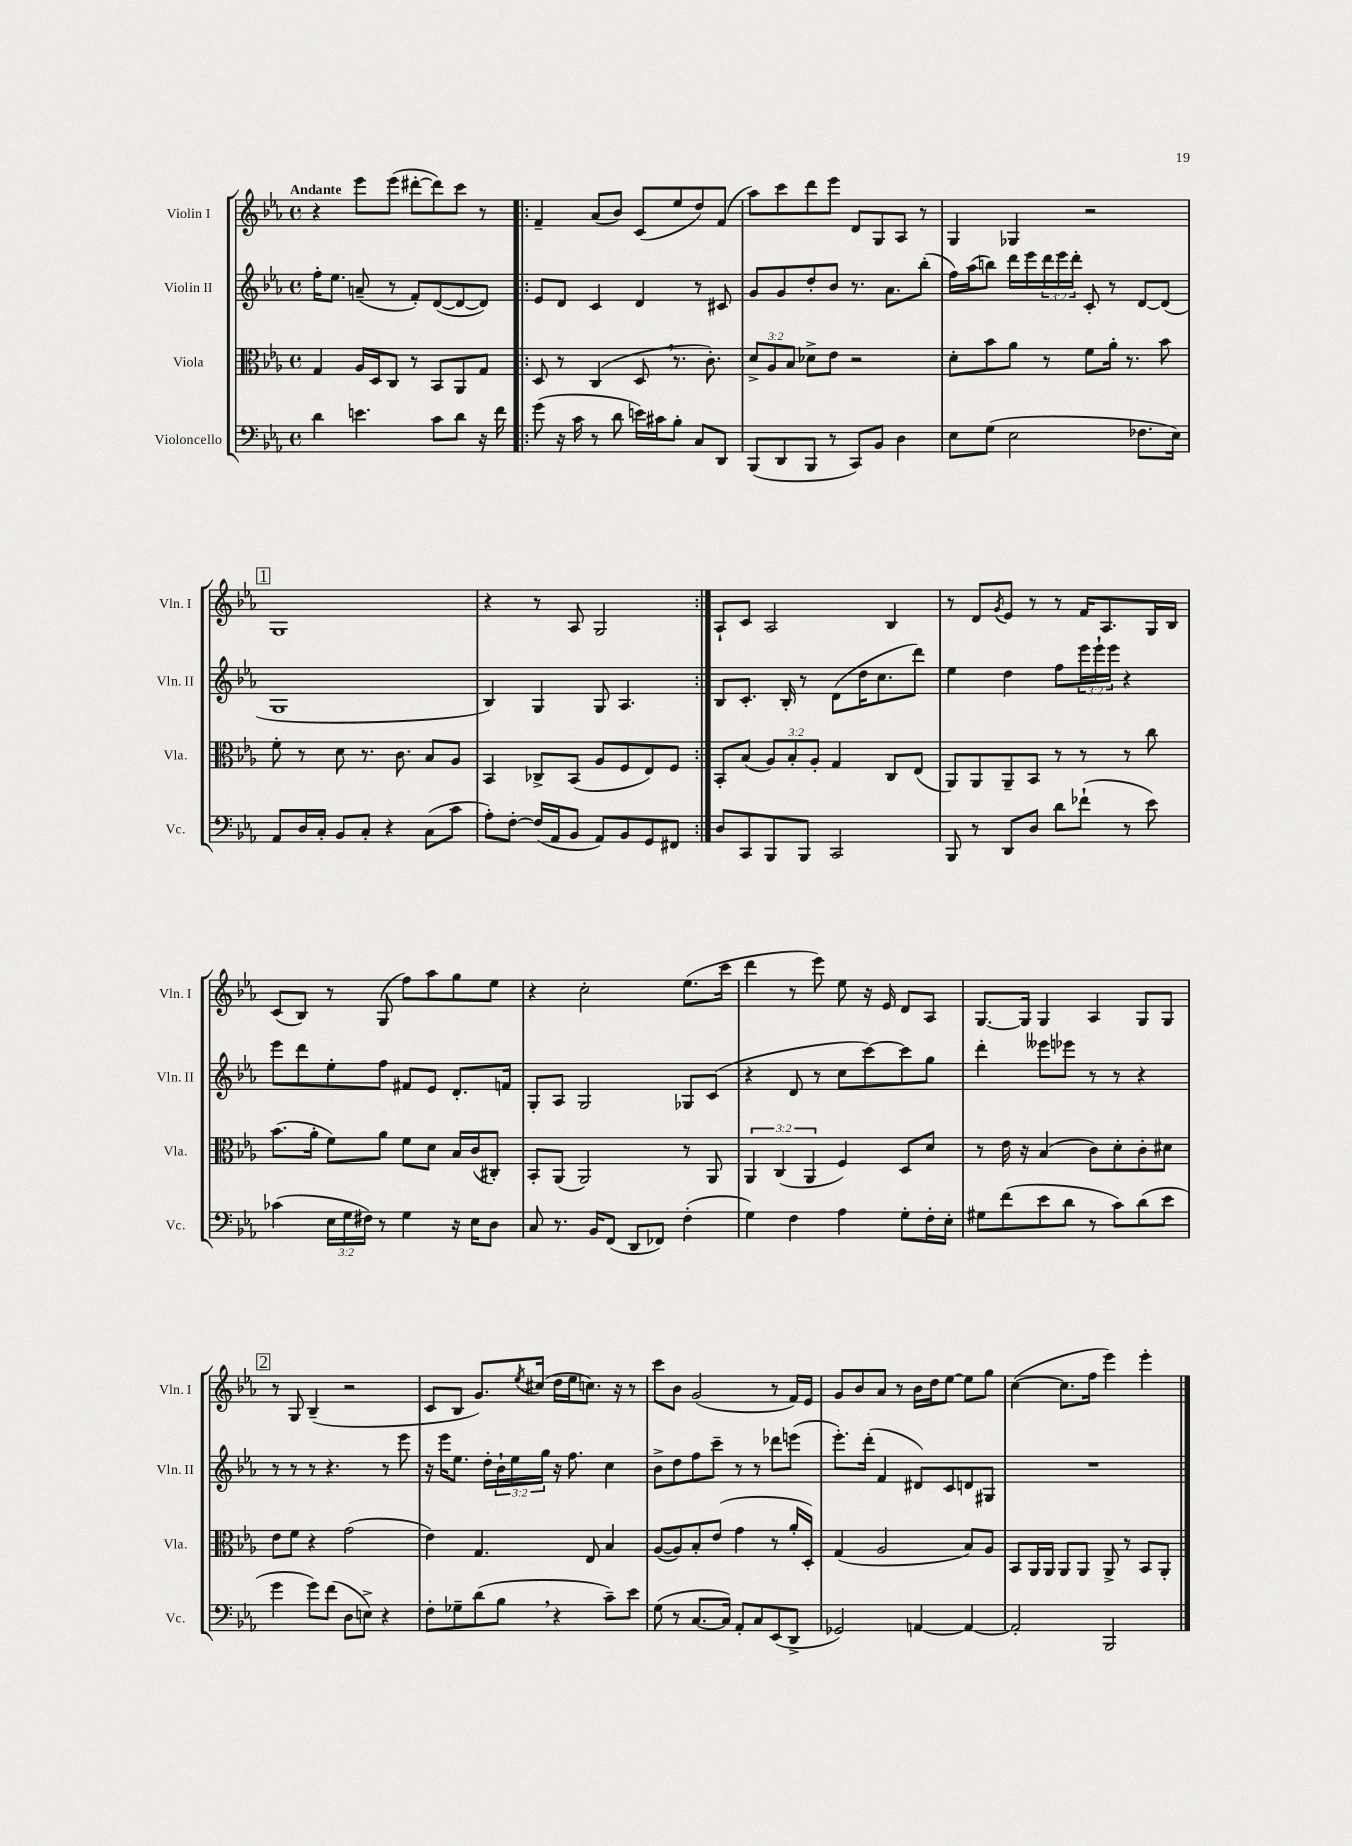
<<
\new StaffGroup <<
\new Staff = "s0" \with { instrumentName = "Violin I" shortInstrumentName = "Vln. I" } {
    \clef treble \key ees \major \defaultTimeSignature \time 4/4 \tempo "Andante"
    r4 ees'''8 ees'''8( dis'''8~-. dis'''8) c'''8 r8 |
    \repeat volta 2 { f'4-- aes'8( bes'8) c'8( ees''8 d''8) f'8( |
    aes''8) c'''8 d'''8 ees'''8 d'8 g8 aes8 r8 |
    g4 ges4 r2 |
    \mark \markup { \box "1" } g1 |
    r4 r8 aes8 g2 | }
    aes8-! c'8 aes2 bes4 |
    r8 d'8 \acciaccatura { g'8 } ees'8 r8 r8 f'16 aes8. g16 bes16 |
    c'8( bes8) r8 g8( f''8) aes''8 g''8 ees''8 |
    r4 c''2-. ees''8.( c'''16 |
    d'''4 r8 ees'''8) ees''8 r16 ees'16 d'8 aes8 |
    g8.~ g16 g4 aes4 g8 g8 |
    \mark \markup { \box "2" } r8 g8 bes4--( r2 |
    c'8 bes8 g'8.) \acciaccatura { ees''8 } cis''16( d''16 ees''16 c''8.) r16 r8 |
    c'''8 bes'8 g'2( r8 f'16) ees'16 |
    g'8 bes'8 aes'8 r8 bes'16 d''16 ees''8~ ees''8 g''8 |
    c''4~( c''8. f''16 ees'''4) ees'''4-. \bar "|." |
}
\new Staff = "s1" \with { instrumentName = "Violin II" shortInstrumentName = "Vln. II" } {
    \clef treble \key ees \major \defaultTimeSignature \time 4/4 \override Staff.TupletNumber.text = #tuplet-number::calc-fraction-text
    f''16-. ees''8. a'8--( r8 f'8-.) d'8~( d'8~ d'8) |
    \repeat volta 2 { ees'8 d'8 c'4 d'4 r8 cis'8 |
    g'8 g'8 d''8-. bes'8 r8. aes'8. bes''8-.( |
    f''16) aes''16( b''8) d'''16 ees'''16 \tuplet 3/2 { d'''16 ees'''16 d'''16-. } c'8-. r8 d'8~ d'8( |
    \mark \markup { \box "1" } g1 |
    bes4) g4 g8 aes4. | }
    bes8 c'8.-. bes16-. r8 d'8( d''16 c''8. d'''8) |
    ees''4 d''4 f''8 \tuplet 3/2 { ees'''16 ees'''16-! ees'''16 } r4 |
    ees'''8 d'''8 ees''8-. f''8 fis'8 ees'8 d'8.-. f'16 |
    g8-. aes8 g2 ges8 c'8( |
    r4 d'8 r8 c''8 c'''8~) c'''8 g''8 |
    d'''4-. eeses'''8 ees'''8 r8 r8 r4 |
    \mark \markup { \box "2" } r8 r8 r8 r4. r8 ees'''8 |
    r16 ees'''16 ees''8. d''16-. \tuplet 3/2 { bes'16-! ees''16 g''16 } r16 f''8. c''4 |
    bes'8-> d''8 f''8 c'''8-- r8 r8 des'''8 e'''8( |
    ees'''8.-.) d'''16-.( f'4 dis'8) c'8 d'8 gis8 |
    R1 \bar "|." |
}
\new Staff = "s2" \with { instrumentName = "Viola" shortInstrumentName = "Vla." } {
    \clef alto \key ees \major \defaultTimeSignature \time 4/4 \override Staff.TupletNumber.text = #tuplet-number::calc-fraction-text
    g4 aes16 d16 c8 r8 bes,8 aes,8 g8 |
    \repeat volta 2 { d8 r8 c4( d8 \breathe r8. c'8.-.) |
    \tuplet 3/2 { d'8-> aes8 bes8 } des'8-> ees'8 r2 |
    d'8-. bes'8 aes'8 r8 f'8 aes'16-. r8. bes'8 |
    \mark \markup { \box "1" } f'8-. r8 d'8 r8. c'8. bes8 aes8 |
    bes,4 ces8-> bes,8( aes8 f8 ees8) f8 | }
    bes,8-. bes8( \tuplet 3/2 { aes8) bes8-. aes8-. } g4 c8 ees8( |
    aes,8) aes,8 aes,8-- bes,8 r8 r8 r8 c''8 |
    bes'8.( aes'16-. f'8) aes'8 f'8 d'8 bes16 c'16( cis8-.) |
    bes,8-. aes,8( aes,2) r8 aes,8 |
    \tuplet 3/2 { aes,4 c4( aes,4 } f4) d8 d'8 |
    r8 ees'16 r16 bes4( c'8) d'8-. c'8-. dis'8 |
    \mark \markup { \box "2" } ees'8 f'8 r4 g'2( |
    ees'4) g4. ees8 bes4 |
    aes8~( aes8) bes8-. ees'8( g'4 r8 aes'16-. d16-.) |
    g4( aes2 bes8) aes8 |
    bes,8 aes,16 aes,16 aes,8 aes,8 aes,8-> r8 bes,8 aes,8-. \bar "|." |
}
\new Staff = "s3" \with { instrumentName = "Violoncello" shortInstrumentName = "Vc." } {
    \clef bass \key ees \major \defaultTimeSignature \time 4/4 \override Staff.TupletNumber.text = #tuplet-number::calc-fraction-text
    d'4 e'4. c'8 d'8 r16 f'16 |
    \repeat volta 2 { g'8( r16 c'16 r8 d'8 e'16) cis'16 bes8-. c8 d,8 |
    bes,,8( d,8 bes,,8 r8 c,8) bes,8 d4 |
    ees8 g8( ees2 fes8. ees16) |
    \mark \markup { \box "1" } aes,8 d16 c16-. bes,8 c8-. r4 c8( c'8 |
    aes8-.) f8~-. f16( aes,16 bes,8 aes,8) bes,8 g,8 fis,8 | }
    d8 c,8 bes,,8 bes,,8 c,2 |
    bes,,8 r8 d,8 d8 d'8 fes'8-!( r8 ees'8) |
    ces'4( \tuplet 3/2 { ees16 g16 fis16) } r8 g4 r16 ees16 d8 |
    c8 r8. bes,16 f,8( d,8 fes,8) f4-.( |
    g4) f4 aes4 g8-. f16-. ees16-. |
    gis8 f'8( ees'8 d'8 r8 c'8) d'8( ees'8 |
    \mark \markup { \box "2" } g'4 g'8) f'8( d8 e8->) r4 |
    f8-. ges8-- d'8( bes8 \breathe r4 c'8--) ees'8 |
    g8( r8 c8.~ c16) aes,8-. c8 ees,8( d,8-> |
    ges,2) a,4~ a,4~ |
    a,2-. bes,,2 \bar "|." |
}
>>
>>
\layout { \context { \Score \remove "Bar_number_engraver" } }
